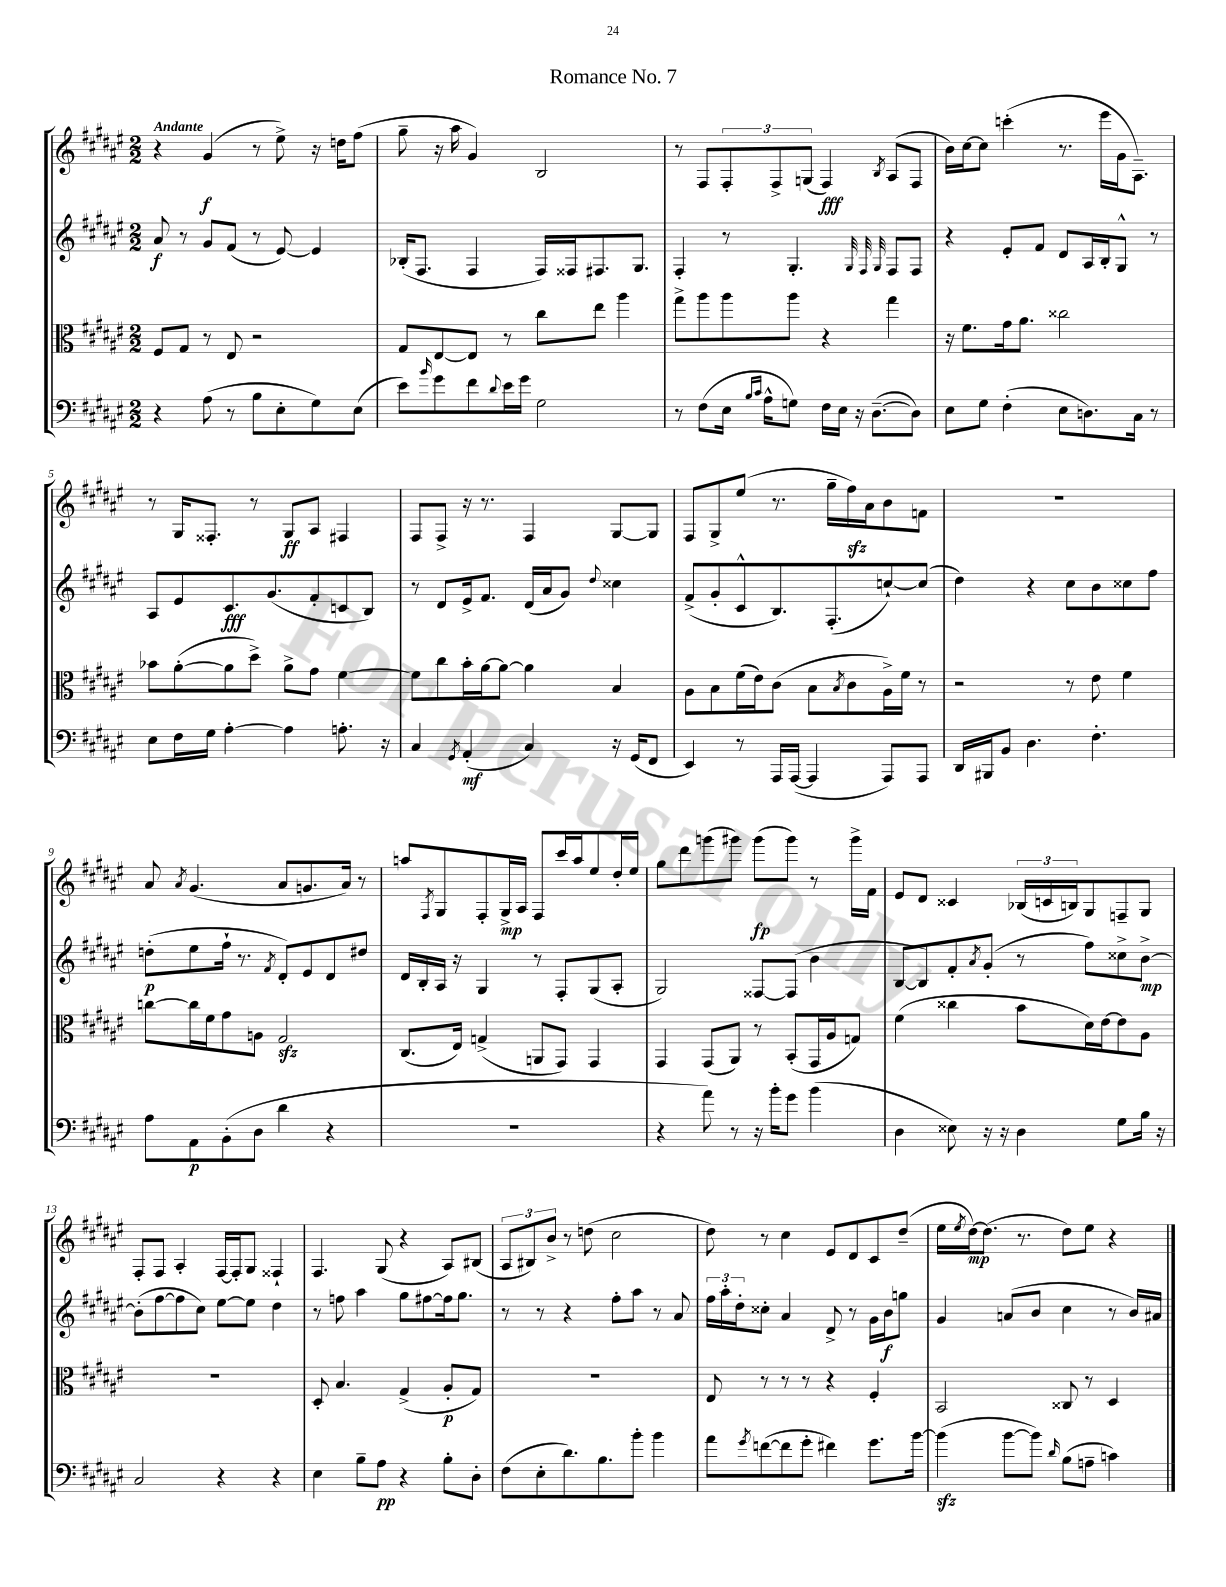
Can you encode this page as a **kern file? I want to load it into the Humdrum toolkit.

**kern	**dynam	**kern	**dynam	**kern	**dynam	**kern	**dynam
*part4	*part4	*part3	*part3	*part2	*part2	*part1	*part1
*staff4	*staff4	*staff3	*staff3	*staff2	*staff2	*staff1	*staff1
*clefF4	*	*clefC3	*	*clefG2	*	*clefG2	*
*k[f#c#g#d#a#e#]	*	*k[f#c#g#d#a#e#]	*	*k[f#c#g#d#a#e#]	*	*k[f#c#g#d#a#e#]	*
*M2/2	*	*M2/2	*	*M2/2	*	*M2/2	*
=1	=1	=1	=1	=1	=1	=1	=1
!	!	!	!	!	!	!LO:TX:a:B:t=Andante	!
4r	.	8F#/L	.	8a#/	f	4r	.
.	.	8G#/J	.	8r	.	.	.
(8A#\	.	8r	.	8g#/L	.	(4g#/	f
8r	.	8E#/	.	(8f#/J	.	.	.
8B\L	.	2r	.	8r	.	8r	.
8E#'\	.	.	.	[8e#/)	.	8ee#^\)	.
8G#\)	.	.	.	4e#/]	.	16r	.
.	.	.	.	.	.	16ddn\KL	.
(8E#\J	.	.	.	.	.	(8ff#\J	.
=2	=2	=2	=2	=2	=2	=2	=2
8e#\L)	.	8G#/L	.	(16B-X'/KL	.	8gg#~\	.
.	.	.	.	8.F#/J	.	.	.
16qqb/	.	.	.	.	.	.	.
8g#\	.	[8E#/	.	.	.	16r	.
.	.	.	.	.	.	16aa#\	.
8f#\	.	8E#/J]	.	4F#/	.	4g#/)	.
8qqd#/	.	.	.	.	.	.	.
16e#\L	.	8r	.	.	.	.	.
16g#\JJ	.	.	.	.	.	.	.
2G#\	.	8cc#\L	.	16F#/LL)	.	2B/	.
.	.	.	.	16F##X/J	.	.	.
.	.	8ee#\J	.	8.F#X/	.	.	.
.	.	4aa#\	.	.	.	.	.
.	.	.	.	8.G#/J	.	.	.
=3	=3	=3	=3	=3	=3	=3	=3
8r	.	8gg#^\L	.	4F#'/	.	8r	.
(8F#\L	.	8aa#\	.	.	.	8F#/L	.
16E#\Jk	.	8aa#\	.	8r	.	12F#'/	.
16qqB/LL	.	.	.	.	.	.	.
16qqc#/JJ	.	.	.	.	.	.	.
16A#^^\KL	.	.	.	.	.	.	.
.	.	.	.	.	.	12F#^/	.
8Gn\J)	.	8aa#\J	.	4.G#'/	.	.	.
.	.	.	.	.	.	(12Gn/J	.
16F#\LL	.	4r	.	.	.	4F#/)	fff
16E#\JJ	.	.	.	.	.	.	.
16r	.	.	.	.	.	.	.
([8.D#~\L	.	.	.	.	.	.	.
.	.	.	.	32qqG#/	.	.	.
.	.	.	.	32qqF#/	.	.	.
.	.	.	.	32qqG#/	.	8qB/	.
.	.	4gg#\	.	8F#/L	.	(8A#/L	.
8D#\J])	.	.	.	8F#/J	.	8F#/J	.
=4	=4	=4	=4	=4	=4	=4	=4
8E#\L	.	16r	.	4r	.	16b\LL)	.
.	.	8.f#\L	.	.	.	[16cc#\J	.
8G#\J	.	.	.	.	.	8cc#\J]	.
(4F#'\	.	16g#\k	.	8e#'/L	.	(4cccn'\	.
.	.	8.a#\J	.	.	.	.	.
.	.	.	.	8f#/J	.	.	.
8E#\L	.	2cc##X\	.	8d#/L	.	8.r	.
8.Dn\)	.	.	.	16A#/L	.	.	.
.	.	.	.	16B'/J	.	16eee#\LL	.
.	.	.	.	8G#^^/J	.	16g#\J	.
16C#\Jk	.	.	.	.	.	8.A#~\J)	.
8r	.	.	.	8r	.	.	.
!!LO:LB:g=z
=5	=5	=5	=5	=5	=5	=5	=5
8E#\L	.	8b-X\L	.	8A#/L	.	8r	.
16F#\L	.	([8a#'\	.	8e#/	.	16G#/KL	.
16G#\JJ	.	.	.	.	.	8.F##X'/J	.
[4A#'\	.	8a#\]	.	8.c#/	fff	.	.
.	.	8dd#^\J)	.	.	.	8r	.
.	.	.	.	(8.g#/	.	.	.
4A#\]	.	8a#^\L	.	.	.	8G#/L	ff
.	.	8g#\J	.	8f#'/	.	8A#/J	.
8.An'\	.	[4f#\	.	8cn/	.	4F#X/	.
.	.	.	.	8B/J)	.	.	.
16r	.	.	.	.	.	.	.
=6	=6	=6	=6	=6	=6	=6	=6
4C#/	.	8f#\L]	.	8r	.	8F#/L	.
.	.	8cc#\	.	8d#/L	.	8F#^/J	.
8qGG#/	.	.	.	.	.	.	.
(4AA#'/	mf	16b'\L	.	16e#^/k	.	16r	.
.	.	[16a#\J	.	8.f#/J	.	8.r	.
.	.	8a#\J_	.	.	.	.	.
4C#/)	.	4a#\]	.	(16d#/LL	.	4F#/	.
.	.	.	.	16a#/J	.	.	.
.	.	.	.	8g#/J)	.	.	.
.	.	.	.	8qqdd#/	.	.	.
16r	.	4B/	.	4cc##X\	.	[8G#/L	.
(16GG#/KL	.	.	.	.	.	.	.
8FF#/J	.	.	.	.	.	8G#/J]	.
=7	=7	=7	=7	=7	=7	=7	=7
4EE#/)	.	8A#\L	.	(8f#^/L	.	8F#/L	.
.	.	8B\	.	8g#'/	.	8G#^/	.
8r	.	(16f#\L	.	8c#^^/	.	(8ee#/J	.
.	.	16e#\J)	.	.	.	.	.
16AAA#/LL	.	(8c#\J	.	8.B/)	.	8.r	.
([16AAA#/JJ	.	.	.	.	.	.	.
4AAA#/]	.	8B\L	.	.	.	.	.
.	.	.	.	(8.F#'/	.	16gg#~\LL	.
.	.	8qB/	.	.	.	.	.
.	.	8c#\	.	.	.	16ff#zz\)	.
.	.	.	.	.	.	16a#\J	.
8AAA#/L)	.	16A#^\L)	.	[8ccn`/)	.	8b\	.
.	.	16f#\JJ	.	.	.	.	.
8AAA#/J	.	8r	.	(8cc/J]	.	8fn\J	.
=8	=8	=8	=8	=8	=8	=8	=8
16DD#/LL	.	2r	.	4dd#\)	.	1r	.
16BBB#X/J	.	.	.	.	.	.	.
8BB/J	.	.	.	.	.	.	.
4.D#\	.	.	.	4r	.	.	.
.	.	8r	.	8cc#\L	.	.	.
4.F#'\	.	8e#\	.	8b\	.	.	.
.	.	4f#\	.	8cc##X\	.	.	.
.	.	.	.	8ff#\J	.	.	.
!!LO:LB:g=z
=9	=9	=9	=9	=9	=9	=9	=9
8A#\L	.	[8ccn\L	.	(8ddn'\L	p	8a#/	.
.	.	.	.	.	.	8qa#/	.
8AA#\	p	16cc\L]	.	8ee#\	.	(4.g#/	.
.	.	16f#\J	.	.	.	.	.
(8BB'\	.	8g#\	.	16ff#`\Jk	.	.	.
.	.	.	.	8.r	.	.	.
8D#\J	.	8An\J	.	.	.	.	.
.	.	.	.	8qf#/	.	.	.
4d#\	.	2G#zz/	.	8d#'/L)	.	8a#/L	.
.	.	.	.	8e#/	.	8.gn/	.
4r	.	.	.	8d#/	.	.	.
.	.	.	.	.	.	16a#/Jk)	.
.	.	.	.	8dd#X/J	.	8r	.
=10	=10	=10	=10	=10	=10	=10	=10
1r	.	(8.C#/L	.	16d#/LL	.	8aan/L	.
.	.	.	.	16B'/	.	.	.
.	.	.	.	.	.	8qF#/	.
.	.	.	.	16A#/JJ	.	8G#/	.
.	.	16E#/Jk)	.	16r	.	.	.
.	.	(4Gn^/	.	4G#/	.	8F#'/	.
.	.	.	.	.	.	16G#^/L	mp
.	.	.	.	.	.	16A#/JJ	.
.	.	8AAn/L	.	8r	.	8F#/L	.
.	.	8GG#/J)	.	8F#'/L	.	16ccc#/L	.
.	.	.	.	.	.	16aa/J	.
.	.	4GG#/	.	(8G#/	.	8ee#/	.
.	.	.	.	8A#'/J	.	16dd#'/L	.
.	.	.	.	.	.	16ee#/JJ	.
=11	=11	=11	=11	=11	=11	=11	=11
4r	.	4GG#/	.	2G#/)	.	8gg#\L	.
.	.	.	.	.	.	8ddd#\	.
8a#\)	.	(8GG#/L	.	.	.	(8gggn\	.
8r	.	8AA#/J)	.	.	.	8ggg#X\J)	.
16r	.	8r	.	[8F##X/L	.	(8ggg#\L	fp
16b'\KL	.	.	.	.	.	.	.
8g#\J	.	(8BB'/L	.	(8F##/J]	.	8ggg#\J)	.
(4b\	.	16GG#/L	.	4b\	.	8r	.
.	.	16A#/J	.	.	.	.	.
.	.	8Gn/J)	.	.	.	16ggg#^\LL	.
.	.	.	.	.	.	16f#\JJ	.
=12	=12	=12	=12	=12	=12	=12	=12
4D#\	.	(4f#\	.	[8B/L	.	8e#/L	.
.	.	.	.	8B/])	.	8d#/J	.
8E##X\)	.	4cc##X\	.	8f#'/	.	4c##X/	.
.	.	.	.	8qa#/	.	.	.
16r	.	.	.	(8g#'/J	.	.	.
16r	.	.	.	.	.	.	.
4D#\	.	8b\L	.	8r	.	(24B-X/LL	.
.	.	.	.	.	.	24cn/	.
.	.	.	.	.	.	24Bn/J)	.
.	.	16d#\L)	.	8ff#\L)	.	8G#/	.
.	.	[16e#\J	.	.	.	.	.
8G#\L	.	8e#\]	.	8cc##X^\	.	8Fn~/	.
16B\Jk	.	8A#\J	.	[8b^\J	mp	8G#/J	.
16r	.	.	.	.	.	.	.
!!LO:LB:g=z
=13	=13	=13	=13	=13	=13	=13	=13
2C#/	.	1r	.	(8b'\L]	.	8F#'/L	.
.	.	.	.	[8ff#\	.	8F#/J	.
.	.	.	.	8ff#\]	.	4A#'/	.
.	.	.	.	8cc#\J)	.	.	.
4r	.	.	.	[8ee#\L	.	[16F#/LL	.
.	.	.	.	.	.	16F#'/J]	.
.	.	.	.	8ee#\J]	.	8G#/J	.
4r	.	.	.	4dd#\	.	4F##X`/	.
=14	=14	=14	=14	=14	=14	=14	=14
4E#\	.	8D#'/	.	8r	.	4.F#/	.
.	.	4.B/	.	8ffn\	.	.	.
8B~\L	.	.	.	4aa#\	.	.	.
8A#\J	pp	.	.	.	.	(8G#/	.
4r	.	(4G#^/	.	8gg#\L	.	4r	.
.	.	.	.	[8ff#X\	.	.	.
8B'\L	.	8A#'/L	p	16ff#\k]	.	8A#/L)	.
.	.	.	.	8.gg#\J	.	.	.
8D#'\J	.	8G#/J)	.	.	.	(8B#X/J	.
=15	=15	=15	=15	=15	=15	=15	=15
(8F#\L	.	1r	.	8r	.	12A#/L	.
.	.	.	.	.	.	12B#X/)	.
8E#'\	.	.	.	8r	.	.	.
.	.	.	.	.	.	12b^/J	.
8.d#\)	.	.	.	4r	.	8r	.
.	.	.	.	.	.	(8ddn\	.
8.B\	.	.	.	.	.	.	.
.	.	.	.	8ff#'\L	.	2cc#\	.
8b'\J	.	.	.	8aa#\J	.	.	.
4b\	.	.	.	8r	.	.	.
.	.	.	.	8a#/	.	.	.
=16	=16	=16	=16	=16	=16	=16	=16
8a#\L	.	8E#/	.	24ff#\LL	.	8dd#\)	.
.	.	.	.	24aa#'\	.	.	.
.	.	.	.	24dd#'\J	.	.	.
8qg#/	.	.	.	.	.	.	.
([8fn\	.	8r	.	8cc##X'\J	.	8r	.
8f\]	.	8r	.	4a#/	.	4cc#\	.
8g#'\J	.	8r	.	.	.	.	.
4f#X\)	.	4r	.	8d#^/	.	8e#/L	.
.	.	.	.	8r	.	8d#/	.
8.g#\L	.	4F#'/	.	16g#\LL	.	8c#/	.
.	.	.	.	16b\J	f	.	.
.	.	.	.	8ggn\J	.	(8dd#~/J	.
[16b\Jk	.	.	.	.	.	.	.
=17	=17	=17	=17	=17	=17	=17	=17
(4bzz\]	.	2BB/	.	4g#/	.	16ee#\LL	.
.	.	.	.	.	.	8qee#/	.
.	.	.	.	.	.	[16dd#\J)	mp
.	.	.	.	.	.	(8.dd#\J]	.
[8b\L	.	.	.	(8an/L	.	.	.
.	.	.	.	.	.	8.r	.
8b\J])	.	.	.	8b/J	.	.	.
16qqd#/	.	.	.	.	.	.	.
(8B\L	.	8C##X/	.	4cc#\	.	8dd#\L)	.
8An~\J	.	8r	.	.	.	8ee#\J	.
4cn\)	.	4D#/	.	8r	.	4r	.
.	.	.	.	16b/LL)	.	.	.
.	.	.	.	16a#X/JJ	.	.	.
==	==	==	==	==	==	==	==
*-	*-	*-	*-	*-	*-	*-	*-
